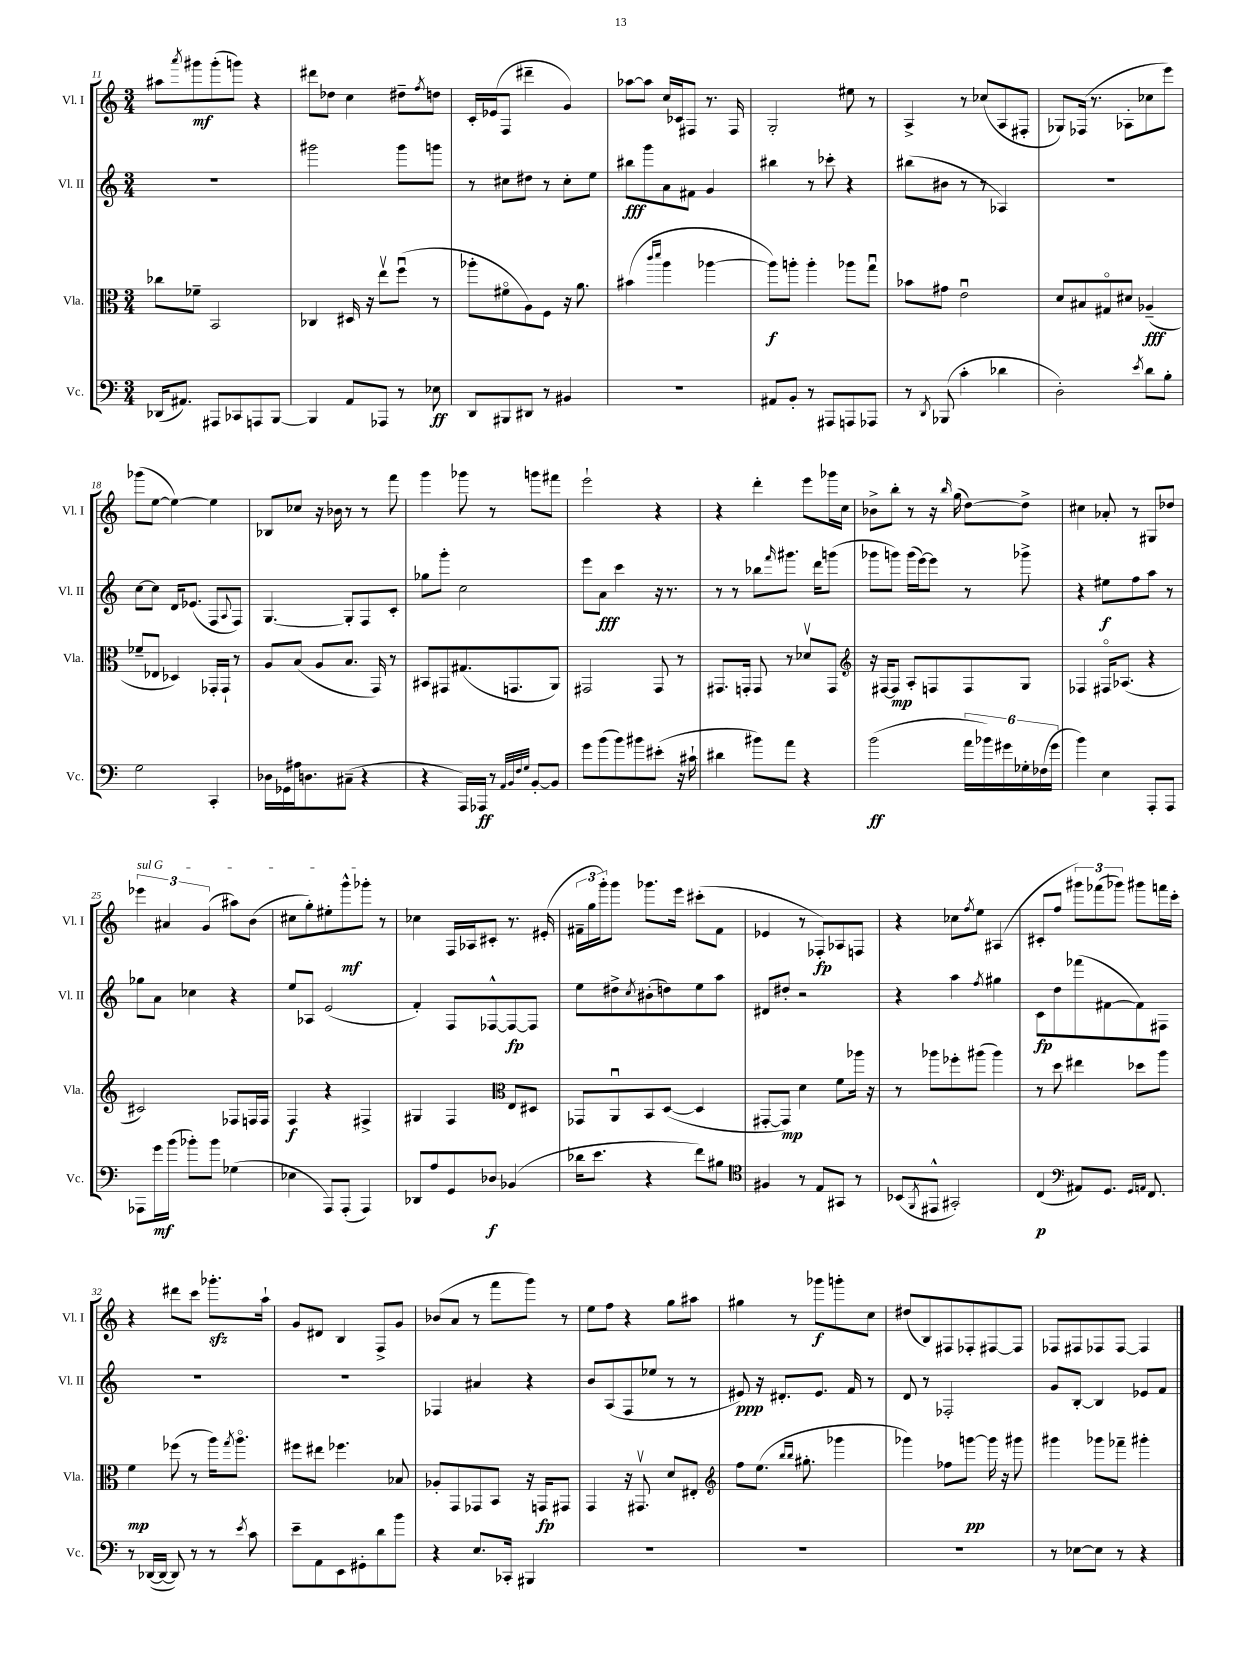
<<
\new StaffGroup <<
\new Staff = "s0" \with { instrumentName = "Vl. I" shortInstrumentName = "Vl. I" } {
    \clef treble \key c \major \numericTimeSignature \time 3/4
    ais''8 \acciaccatura { a'''8 } gis'''8\mf gis'''8-.( g'''8) r4 |
    dis'''8 des''8 c''4 dis''8-- \acciaccatura { f''8 } d''8 |
    c'16-. ees'16( f8 dis'''4-- g'4) |
    aes''8~ aes''8 c''16 ces'16 fis8 r8. fis16 |
    g2-. eis''8 r8 |
    a4-> r8 ces''8( a8 fis8-. |
    ges8) fes16( r8. aes8-. ces''8 e'''8) |
    ges'''8( e''8~ e''4~) e''4 |
    bes8 ces''8 r16 bes'16 r8 r8 f'''8 |
    g'''4 ges'''8 r8 g'''8 fis'''8 |
    e'''2-! r4 |
    r4 d'''4-. e'''8 ges'''16 c''16 |
    bes'8-> b''8-. r8 r16 \grace { b''16 } g''16( d''8~) d''8-> |
    cis''4 aes'8-. r8 gis8 des''8 |
    \tuplet 3/2 { \once \override TextSpanner.bound-details.left.text = \markup { \italic "sul G" } ees'''4\startTextSpan ais'4 g'4( } ais''8) b'8( |
    cis''8 g''8-.) eis''8-. g'''8-^\mf ges'''8-.\stopTextSpan r8 |
    ces''4 f16 aes16 cis'8-. r8. eis'16-.( |
    \tuplet 3/2 { fis'16-- g''16 g'''16-.) } g'''8 ges'''8. e'''16 cis'''8-.( fis'8 |
    ees'4 r8 fes8-.\fp) aes8 f8 |
    r4 ces''8 \acciaccatura { f''8 } e''8 ais4( |
    cis'8-. f''8 \tuplet 3/2 { gis'''8) fes'''8( ges'''8) } gis'''8 f'''16 c'''16-. |
    r4 dis'''8 c'''8 ges'''8.-.\sfz a''16-! |
    g'8 dis'8 b4 f8-> g'8 |
    bes'8( a'8 r8 f'''8 g'''8) r8 |
    e''8 f''8 r4 g''8 ais''8 |
    gis''4 r8 ges'''8\f g'''8-. c''8 |
    dis''8( b8) fis8 fes8-. fis8~ fis8 |
    fes8 fis8 fes8 fes8~ fes4 \bar "|." |
}
\new Staff = "s1" \with { instrumentName = "Vl. II" shortInstrumentName = "Vl. II" } {
    \clef treble \key c \major \numericTimeSignature \time 3/4
    R2. |
    gis'''2 gis'''8 g'''8 |
    r8 cis''8 dis''8 r8 cis''8-. e''8 |
    bis''8\fff g'''8 a'8 fis'8 g'4 |
    bis''4 r8 ces'''8-. r4 |
    bis''8( bis'8 r8 r8 aes4) |
    R2. |
    c''8~ c''8 d'16 ees'8.( f8 \appoggiatura { a8 } f8) |
    g4.~ g8-. f8 c'8-. |
    ges''8 g'''8-. c''2 |
    e'''8 a'8\fff c'''4 r16 r8. |
    r8 r8 bes''8 \grace { f'''16 } gis'''8. d'''16 g'''8( |
    ges'''8 g'''8) g'''16( e'''16~) e'''8 r8 ges'''8-> |
    r4 eis''8\f f''8 a''8 r8 |
    ges''8 a'8 ces''4 r4 |
    e''8 aes8 e'2( |
    f'4-.) f8 fes8~-^ fes8~\fp fes8 |
    e''8 dis''8-> \acciaccatura { c''8 } bis'8-.( d''8) e''8 a''8 |
    dis'8 dis''8-. r2 |
    r4 a''4 \acciaccatura { f''8 } gis''4 |
    c'8\fp d''8 fes'''8( fis'8~ fis'8) fis8 |
    R2. |
    R2. |
    fes4 ais'4 r4 |
    b'8 a8( f8 ees''8 r8 r8 |
    eis'8\ppp) r16 dis'8.-. eis'8. f'16 r8 |
    d'8 r8 fes2-. |
    g'8 b8~-. b4 ees'8 f'8 \bar "|." |
}
\new Staff = "s2" \with { instrumentName = "Vla." shortInstrumentName = "Vla." } {
    \clef alto \key c \major \numericTimeSignature \time 3/4
    ces''8 fes'8-- b,2 |
    ces4 dis16 r16 e''8\upbow f''8\downbow( r8 |
    aes''8-. fis'8\flageolet a8) f8 r16 a'8. |
    bis'4( \grace { c'''16 d'''16 } a''4 aes''4~ |
    aes''8\f) a''8-. a''4-. aes''8 g''8\downbow |
    bes'8 gis'8 e'2\downbow |
    d'8 bis8 gis8\flageolet dis'8 aes4--\fff( |
    fes'8-- ees8 des4) ges,16-. ges,16-! r8 |
    a8 b8( a8 b8. g,16) r8 |
    bis,8 gis,8 gis8.( g,8. a,8) |
    gis,2 gis,8 r8 |
    gis,8. g,16-. g,8 r8 des'8\upbow g,8 |
    \clef treble r16 fis16~ fis8\mp a8-. f8 f8 g8 |
    fes4 fis16\flageolet aes8.( r4 |
    cis'2) fes8 f16 f16 |
    f4\f r4 fis4-> |
    gis4 f4 \clef alto e8 dis8 |
    ges,8 a,8\downbow b,8 d8~( d4 |
    gis,8~-. gis,8\mp) d'4 f'8 aes''16 r16 |
    r8 aes''8 fes''8-. ais''8( ais''4) |
    r8 d''8 eis''4 des''8 a''8 |
    f'4\mp fes''8( r8 a''16) \acciaccatura { g''8 } a''8.\flageolet |
    fis''8 eis''8 fes''4. bes8 |
    aes8-. g,8 ges,8 b,8 r16 g,16\fp gis,8 |
    g,4 r16 gis,8.\upbow d'8 eis8-. |
    \clef treble f''8 e''8.( \grace { b''16 b''16 } gis''8.-. ges'''4 |
    ges'''4) fes''8 g'''8~\pp g'''16 r16 gis'''8 |
    gis'''4 ges'''8 fes'''8-- gis'''4-. \bar "|." |
}
\new Staff = "s3" \with { instrumentName = "Vc." shortInstrumentName = "Vc." } {
    \clef bass \key c \major \numericTimeSignature \time 3/4
    des,16( ais,8.) ais,,8 ces,8 a,,8 b,,8~ |
    b,,4 a,8 aes,,8 r8 ees8\ff |
    d,8 bis,,8 dis,8 r8 bis,4 |
    R2. |
    ais,8 b,8-. r8 ais,,8 a,,8 aes,,8 |
    r8 \acciaccatura { d,8 } bes,,8( c'4-. des'4 |
    d2-.) \acciaccatura { e'8 } d'8 b8-. |
    g2 c,4-. |
    des16 ges,16 ais16 d8. cis8--( r4 |
    r4 a,,16) aes,,16\ff r8 \grace { a,32 b,32 f32 g32 } b,8~-. b,8 |
    g'8 b'8( b'8) bis'8 eis'8-.( r16 cis'16-! |
    dis'4 bis'8) a'8 r4 |
    b'2\ff( \tuplet 6/4 { a'16 bes'16) gis'16 ges16-. fes16( gis'16 } |
    b'4) e4 a,,8-. a,,8 |
    aes,,8 g'16\mf b'16( bes'8-.) bes'8 ges4( |
    ees4 a,,8) a,,8-.( a,,4) |
    des,8 a8 g,8 des8\f bes,4( |
    des'16 e'8. r4 f'8) bis8 |
    \clef tenor fis4 r8 e8 gis,8 r8 |
    bes,8( \acciaccatura { f,8 } eis,8-^ gis,2-.) |
    c4\p( \clef bass ais,8) g,8. \grace { g,16 a,16 } f,8. |
    r8 des,16~( des,16~ des,8) r8 r8 \acciaccatura { e'8 } c'8 |
    e'8-- a,8 e,8 gis,8-. d'8 b'8 |
    r4 e8. ces,16-. bis,,4 |
    R2. |
    R2. |
    R2. |
    r8 ees8~ ees8 r8 r4 \bar "|." |
}
>>
>>
\layout { \context { \Score currentBarNumber = #11 } }
